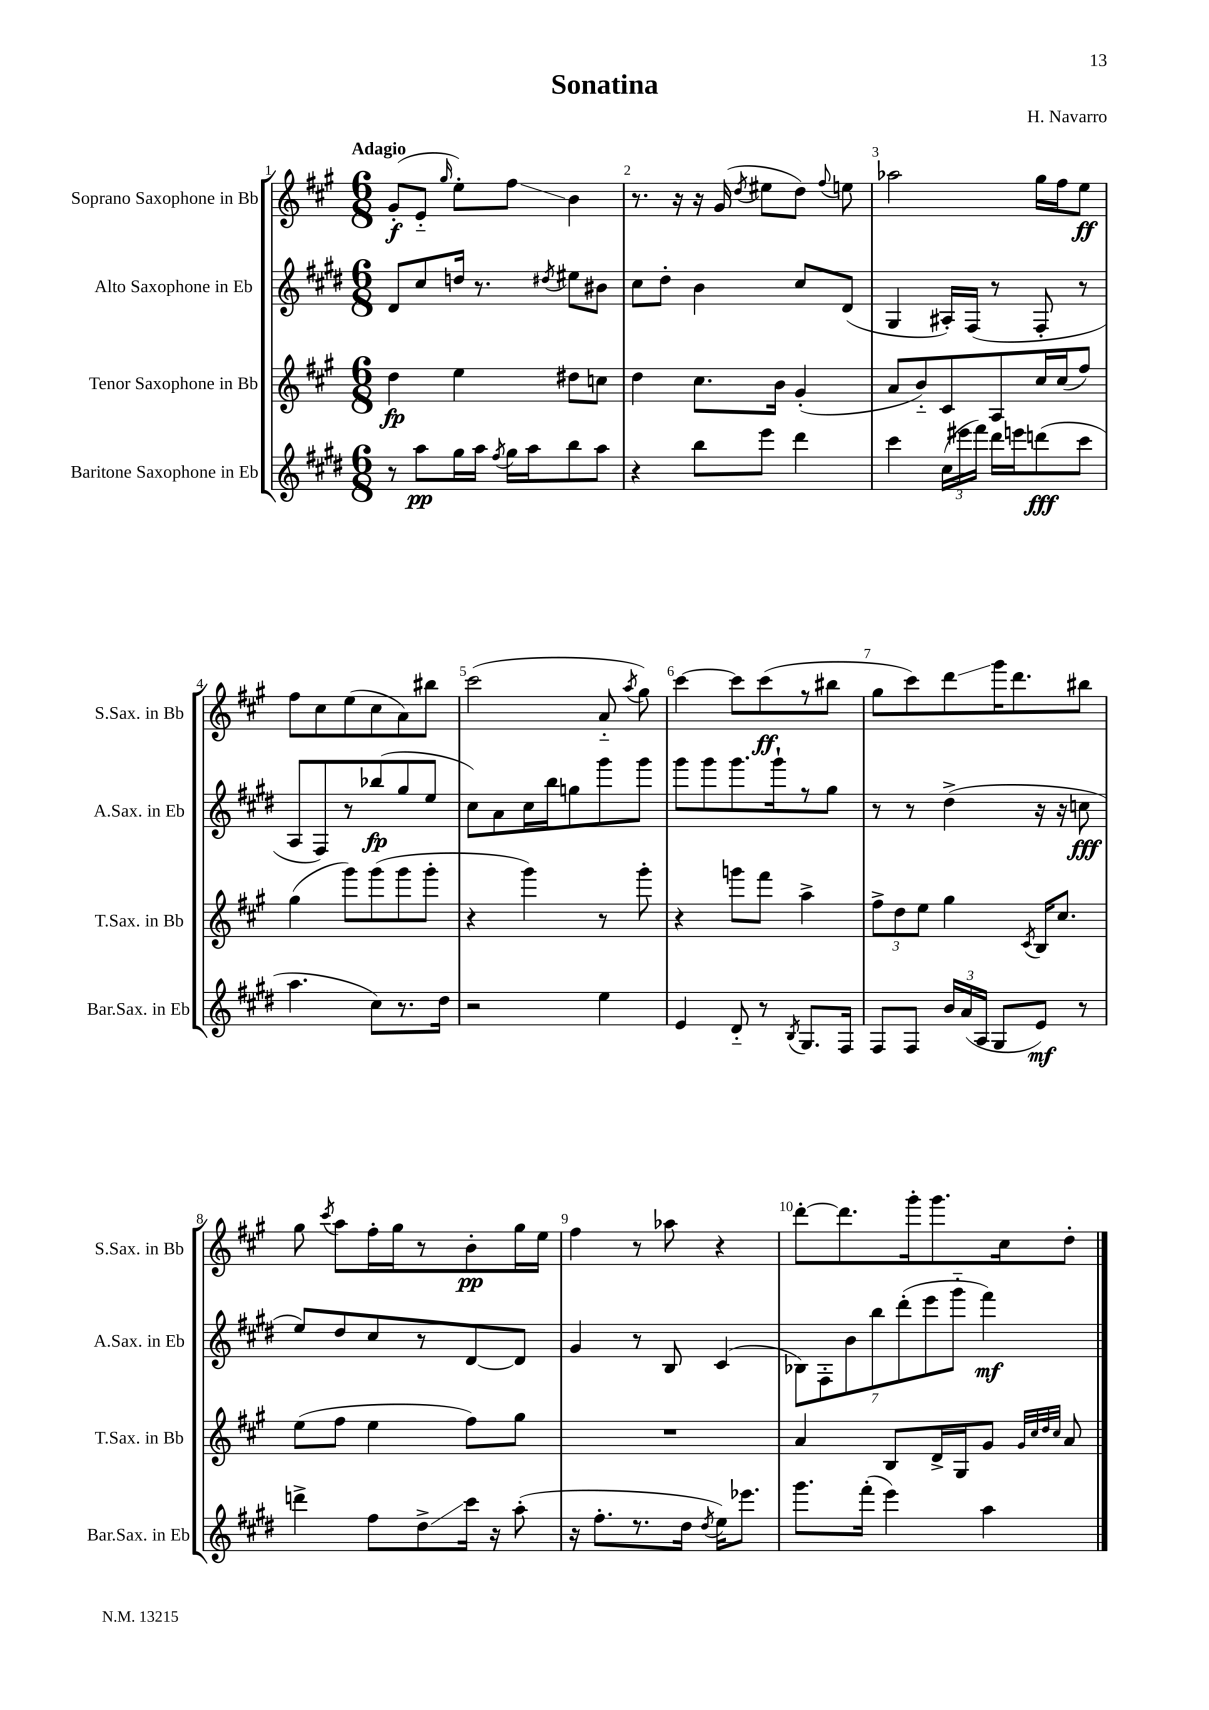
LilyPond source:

\header { title = "Sonatina" composer = "H. Navarro" }
<<
\new StaffGroup <<
\new Staff = "s0" \with { instrumentName = "Soprano Saxophone in Bb" shortInstrumentName = "S.Sax. in Bb" } {
    \clef treble \key a \major \numericTimeSignature \time 6/8 \tempo "Adagio"
    \autoBeamOff gis'8[-.\f( e'8]-_ \grace { gis''16 } e''8[-.) fis''8]\glissando b'4 |
    r8. r16 r16 gis'16( \acciaccatura { d''8 } eis''8[ d''8]) \appoggiatura { fis''8 } e''8 |
    aes''2 gis''16[ fis''16 e''8]\ff |
    fis''8[ cis''8 e''8( cis''8 a'8) bis''8] |
    cis'''2( a'8-_ \acciaccatura { a''8 } gis''8) |
    cis'''4~ cis'''8[ cis'''8\ff( r8 bis''8] |
    gis''8[ cis'''8) d'''8\glissando gis'''16 d'''8. bis''8] |
    gis''8 \acciaccatura { cis'''8 } a''8[ fis''16-. gis''16 r8 b'8-.\pp gis''16 e''16] |
    fis''4 r8 aes''8 r4 |
    d'''8[~-. d'''8. gis'''16-. gis'''8. cis''16 d''8]-. \bar "|." |
}
\new Staff = "s1" \with { instrumentName = "Alto Saxophone in Eb" shortInstrumentName = "A.Sax. in Eb" } {
    \clef treble \key e \major \numericTimeSignature \time 6/8
    \autoBeamOff dis'8[ cis''8 d''16] r8. \acciaccatura { dis''8 } eis''8[ bis'8] |
    cis''8[ dis''8]-. b'4 cis''8[ dis'8]( |
    gis4 ais16[-.) fis16]( r8 fis8-. r8 |
    a8[ fis8) r8 bes''8\fp( gis''8 e''8] |
    cis''8[) a'8 cis''16 b''16 g''8 gis'''8 gis'''8] |
    gis'''8[ gis'''8 gis'''8. gis'''16-! r8 gis''8] |
    r8 r8 dis''4->( r16 r16 c''8\fff |
    e''8[) dis''8 cis''8 r8 dis'8~ dis'8] |
    gis'4 r8 b8 cis'4( |
    \tuplet 7/4 { bes8[) fis8-. b'8 b''8 dis'''8-.( e'''8 gis'''8]-_ } fis'''4\mf) \bar "|." |
}
\new Staff = "s2" \with { instrumentName = "Tenor Saxophone in Bb" shortInstrumentName = "T.Sax. in Bb" } {
    \clef treble \key a \major \numericTimeSignature \time 6/8
    \autoBeamOff d''4\fp e''4 dis''8[ c''8] |
    d''4 cis''8.[ b'16] gis'4-.( |
    a'8[ b'8-_) cis'8 a8 cis''16 cis''16( fis''8]) |
    gis''4( gis'''8[) gis'''8( gis'''8 gis'''8]-. |
    r4 gis'''4) r8 gis'''8-. |
    r4 g'''8[ fis'''8] a''4-> |
    \tuplet 3/2 { fis''8[-> d''8 e''8] } gis''4 \acciaccatura { cis'8 } b16[ cis''8.] |
    e''8[( fis''8] e''4 fis''8[) gis''8] |
    R2. |
    a'4 b8[ d'16-> gis16 gis'8] \grace { gis'32[ cis''32 d''32 cis''32] } a'8 \bar "|." |
}
\new Staff = "s3" \with { instrumentName = "Baritone Saxophone in Eb" shortInstrumentName = "Bar.Sax. in Eb" } {
    \clef treble \key e \major \numericTimeSignature \time 6/8
    \autoBeamOff r8 a''8[\pp gis''16 a''16] \acciaccatura { fis''8 } gis''16[ a''16 b''8 a''8] |
    r4 b''8[ e'''8] dis'''4 |
    cis'''4 \tuplet 3/2 { cis''16[( eis'''16 fis'''16]) } dis'''16[ e'''16 d'''8\fff( cis'''8] |
    a''4. cis''8[) r8. dis''16] |
    r2 e''4 |
    e'4 dis'8-_ r8 \acciaccatura { b8 } gis8.[ fis16] |
    fis8[ fis8] \tuplet 3/2 { b'16[ a'16( a16] } gis8[ e'8]\mf) r8 |
    d'''4-> fis''8[ dis''8->\glissando cis'''16] r16 a''8-.( |
    r16 fis''8.[-. r8. dis''16] \acciaccatura { dis''8 } e''16[) ees'''8.] |
    gis'''8.[ fis'''16]-.( e'''4) a''4 \bar "|." |
}
>>
>>
\layout { \context { \Score \override BarNumber.break-visibility = ##(#f #t #t) barNumberVisibility = #all-bar-numbers-visible } }
